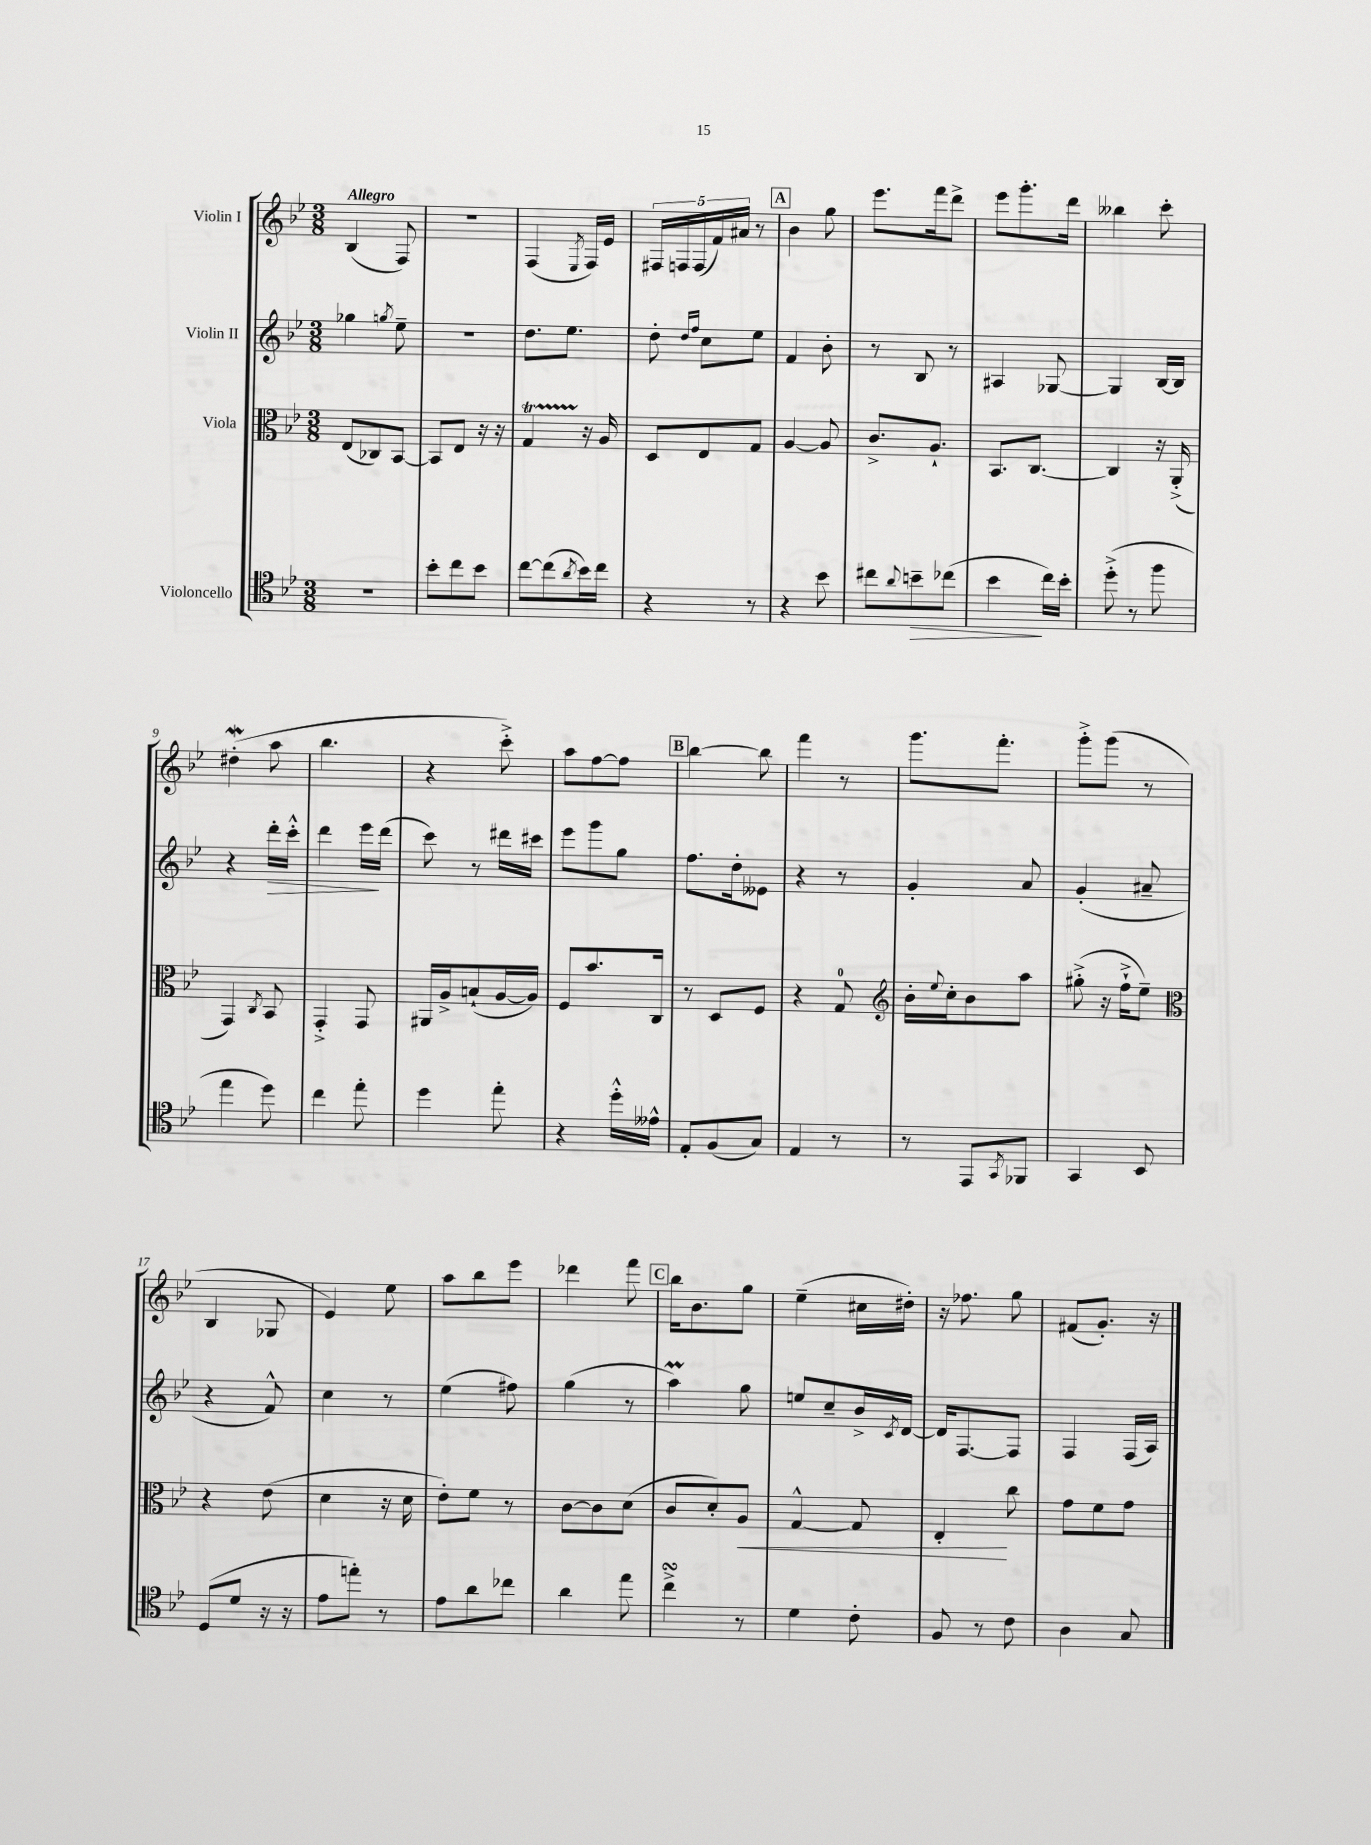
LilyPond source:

<<
\new StaffGroup <<
\new Staff = "s0" \with { instrumentName = "Violin I" } {
    \clef treble \key bes \major \numericTimeSignature \time 3/8 \tempo "Allegro"
    bes4( f8) |
    R4. |
    f4( \acciaccatura { ees8 } f16) ees'16 |
    \tuplet 5/4 { fis16 f16 f16( f'16) ais'16 } r8 |
    \mark \markup { \box "A" } bes'4 g''8 |
    ees'''8. f'''16 d'''8-> |
    ees'''8 g'''8.-. d'''16 |
    beses''4 c'''8-. |
    dis''4-.\mordent( a''8 |
    bes''4. |
    r4 c'''8-.->) |
    a''8 f''8~ f''8 |
    \mark \markup { \box "B" } bes''4~ bes''8 |
    f'''4 r8 |
    g'''8. f'''8.-. |
    g'''8-.-> g'''8( r8 |
    bes4 ges8 |
    ees'4) ees''8 |
    a''8 bes''8 ees'''8 |
    des'''4 f'''8 |
    \mark \markup { \box "C" } bes''16 bes'8. g''8 |
    ees''4--( cis''16 dis''16-.) |
    r16 fes''8. g''8 |
    fis'8( g'8.-.) r16 \bar "|." |
}
\new Staff = "s1" \with { instrumentName = "Violin II" } {
    \clef treble \key bes \major \numericTimeSignature \time 3/8
    ges''4 \acciaccatura { g''8 } ees''8-- |
    R4. |
    d''8. ees''8. |
    d''8-. \grace { d''16 f''16 } c''8 ees''8 |
    \mark \markup { \box "A" } f'4 bes'8-. |
    r8 bes8 r8 |
    ais4 ges8~ |
    ges4 bes16~ bes16 |
    r4 d'''16-.\> c'''16-.-^ |
    d'''4 ees'''16\! d'''16( |
    c'''8) r8 dis'''16 cis'''16 |
    ees'''8 g'''8 g''8 |
    \mark \markup { \box "B" } f''8. d''16-. eeses'8 |
    r4 r8 |
    g'4-. a'8 |
    g'4-.( ais'8-- |
    r4 f'8-^) |
    c''4 r8 |
    ees''4( fis''8) |
    g''4( r8 |
    \mark \markup { \box "C" } a''4\prall) g''8 |
    e''8 c''8-- bes'16-> \acciaccatura { c'8 } d'16~ |
    d'16 f8.~ f8 |
    f4 f16( a16) \bar "|." |
}
\new Staff = "s2" \with { instrumentName = "Viola" } {
    \clef alto \key bes \major \numericTimeSignature \time 3/8
    ees8( ces8) bes,8~ |
    bes,8 ees8 r16 r16 |
    g4\startTrillSpan r16\stopTrillSpan a16 |
    d8 ees8 g8 |
    \mark \markup { \box "A" } a4~ a8 |
    c'8.-> a8.-! |
    bes,8. c8.~ |
    c4 r16 a,16-.->( |
    g,4) \acciaccatura { c8 } bes,8 |
    g,4-.-> g,8 |
    ais,16 a16-> b8-!( a16~ a16) |
    f8 bes'8. c16 |
    \mark \markup { \box "B" } r8 d8 f8 |
    r4 g8-0 |
    \clef treble bes'16-. \appoggiatura { ees''8 } c''16-. bes'8 a''8 |
    gis''8-.->( r16 f''16-!-> ees''8--) |
    \clef alto r4 ees'8( |
    d'4 r16 d'16 |
    ees'8-.) f'8 r8 |
    c'8~ c'8 d'8( |
    \mark \markup { \box "C" } c'8 d'8-.) a8\< |
    g4~-^ g8 |
    ees4-.\! c''8 |
    g'8 f'8 g'8 \bar "|." |
}
\new Staff = "s3" \with { instrumentName = "Violoncello" } {
    \clef tenor \key bes \major \numericTimeSignature \time 3/8
    R4. |
    bes'8-. c''8 bes'8 |
    c''8~ c''8( \acciaccatura { a'8 } bes'16) c''16 |
    r4 r8 |
    \mark \markup { \box "A" } r4 bes'8 |
    cis''8 \appoggiatura { a'8 } b'8--\> ces''8( |
    bes'4\! c''16) bes'16-. |
    d''8-.->( r8 f''8 |
    ees''4 d''8) |
    c''4 ees''8-. |
    d''4 ees''8-. |
    r4 d''16-.-^ eeses'16-^ |
    \mark \markup { \box "B" } ees8-. f8( g8) |
    ees4 r8 |
    r8 ees,8 \acciaccatura { g,8 } fes,8 |
    g,4 bes,8 |
    d8( d'8 r16 r16 |
    ees'8 e''8-.) r8 |
    ees'8 a'8 ces''8 |
    a'4 ees''8 |
    \mark \markup { \box "C" } c''4->\turn r8 |
    d'4 c'8-. |
    f8 r8 c'8 |
    a4 g8 \bar "|." |
}
>>
>>
